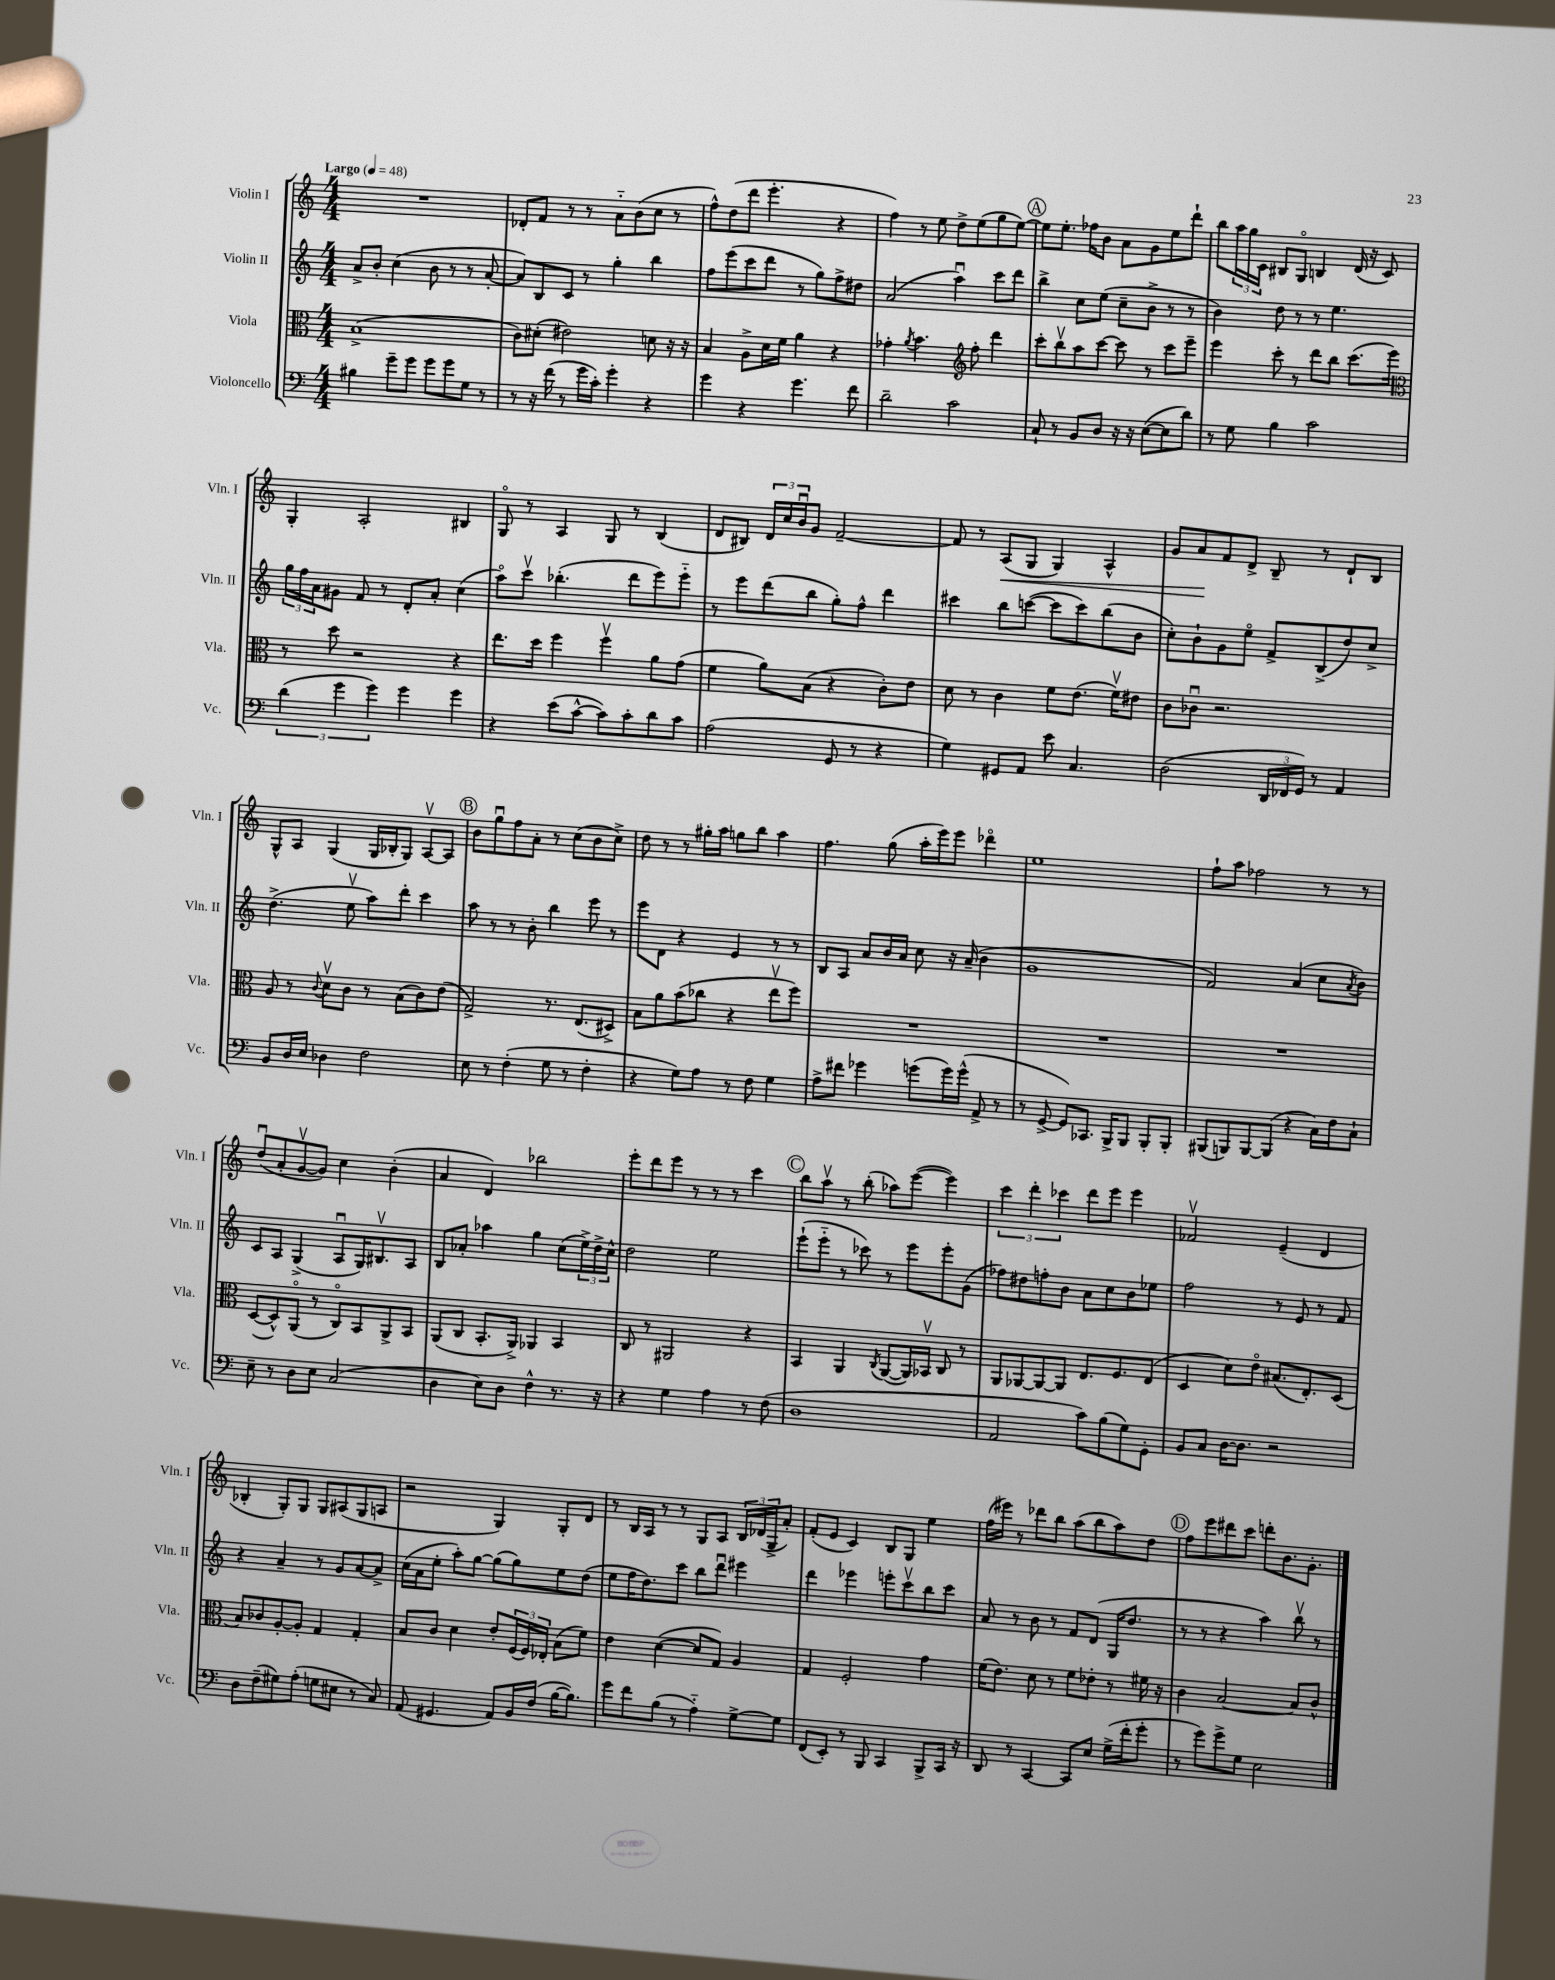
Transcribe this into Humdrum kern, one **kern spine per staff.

**kern	**kern	**kern	**kern
*staff4	*staff3	*staff2	*staff1
*clefF4	*clefC3	*clefG2	*clefG2
*k[]	*k[]	*k[]	*k[]
*M4/4	*M4/4	*M4/4	*M4/4
*MM48	*MM48	*MM48	*MM48
4B#	(1B^	8a^	1r
.	.	8b'	.
8g~	.	(4cc	.
8g	.	.	.
8g	.	8b	.
8g	.	8r	.
8G	.	8r	.
8r	.	[8a'	.
=	=	=	=
8r	8c)	8a])	8d-'
16r	(8d#'	8B	8f
(16f	.	.	.
8r	2e#)	8c	8r
16g	.	8r	8r
16c')	.	.	.
4g'	.	4gg'	8a'~
.	.	.	(8b
4r	8d	4bb	8cc
.	16r	.	8r
.	16r	.	.
=	=	=	=
4g	4B	8ff	8ff^^)
.	.	(8eee	(8dd
4r	8A^	8ccc	8ddd
.	16d	8ddd	4.eee'
.	16f	.	.
4.g	4a	8r	.
.	.	8gg)	.
.	4r	8ff^	4r
8f	.	8dd#	.
=	=	=	=
2d~	4g-'	(2a	4ff)
.	8qa	.	.
.	4.b	.	8r
.	.	.	8ee
2c	.	4aau)	8dd^
*	*clefG2	*	*
.	8ff'	.	(8ee
.	4ddd	8ccc	8gg
.	.	8ddd	[8ee)
=	=	=	=
8C`	8ccc'	4bb^	8ee]
8r	8bbv	.	8.ee'
8BB	8aa	8cc	.
.	.	.	16ff-
8D	[8ccc	(8ee	8b
16r	8ccc]	8cc~	8a
16r	.	.	.
([8E	8r	8b^	8g
8E]	8ccc	8r	8ee
8d)	8eee~	8r	8ddd`
=	=	=	=
8r	4eee	4b)	8bb
8G	.	.	24aa
.	.	.	24gg
.	.	.	24c
4B	8ccc'	8dd	8B#
.	8r	8r	8Go
2c	8ddd	8r	4B
.	8bb	4.ee	.
.	(8.ccc	.	(16d
.	.	.	16r
.	.	.	8c)
.	16eee)	.	.
=	=	=	=
*	*clefC3	*	*
(6d	8r	24gg	4G'
.	.	24ff	.
.	.	24a	.
.	8dd	8g#	.
6g	.	.	.
.	2r	8f	2A'
6g)	.	.	.
.	.	8r	.
4g	.	8d'	.
.	.	8a'	.
4g	4r	(4cc	4B#
=	=	=	=
4r	8.ee	8aao)	8Go
.	.	8cccv	8r
.	16dd	.	.
(8e	4ff	(4.bb-'	4A
[8c^^	.	.	.
8c])	4ffv	.	8G
8c'	.	8ddd	8r
8d	8a	8eee)	(4B
8c	(8g	8eee'~	.
=	=	=	=
(2A	4f	8r	8d
.	.	8eee	8B#)
.	8a)	(8ddd	24d
.	.	.	24cc
.	.	.	24bu
.	(8B	8bb	8g
8GG	4r	8gg')	[2f~
8r	.	8ff^^	.
4r	8c')	4ddd	.
.	8e	.	.
=	=	=	=
4G)	8d	4ccc#	8f]
.	8r	.	8r
8GG#	4c	8bb	(8A
8AA	.	([8ccc	8G
8e	8f	8ccc]	4G)
4.C	(8.e	8ccc)	.
.	.	(8bb	4A^^
.	16fv)	.	.
.	8e#	8b	.
=	=	=	=
(2D	8c	8cc')	8g
.	8c-u	8b`	8a
.	2.r	8g	8f
.	.	8eeo	8d^
24DD	.	8f^	8B~
24FF-	.	.	.
24GG)	.	.	.
8r	.	(8B^	8r
4AA	.	8dd)	8d`
.	.	8cc^	8B
=	=	=	=
8BB	8A	(4.dd^	8G^^
16D	8r	.	8A
16E	.	.	.
.	8qqc	.	.
4D-	8dv	.	(4G
.	8c	8eev	.
2F	8r	8aa)	16G
.	.	.	16B-'
.	(8B	8ddd'	8G)
.	8c)	4ccc	[8Av
.	(8e	.	8A]
=	=	=	=
8E	2G^)	8aa	8b
8r	.	8r	8ggu
(4F'	.	8r	8ff
.	.	8b'	8a'
8G	8.r	4bb	8r
8r	.	.	(8cc
.	(8.E	.	.
4F'	.	8eee	8b
.	8D#^)	8r	8cc^)
=	=	=	=
4r	8B	8eee	8dd
.	8a	8d	8r
8G)	(8b	4r	8r
8A	8cc-	.	16gg#'
.	.	.	16aa
8r	4r	4e	8gg
8F	.	.	8bb
4G	8eev	8r	4aa
.	8ff)	8r	.
=	=	=	=
8A^	1r	8B	4.ff
8f#	.	8A	.
4g-	.	8a	.
.	.	16b	(8gg
.	.	16a	.
(8g	.	8cc	16aa'
.	.	.	16eee)
16g)	.	16r	8eee
(16g^^	.	(16a~	.
8AA^	.	4b	4ddd-o
8r	.	.	.
=	=	=	=
8r	1r	1g	1ee
[8GG^	.	.	.
8GG])	.	.	.
8.CC-	.	.	.
16BBB^	.	.	.
8BBB	.	.	.
8BBB'	.	.	.
8BBB'	.	.	.
=	=	=	=
(8BBB#	1r	2f)	8ff`
8BBB)	.	.	8aa
[8BBB	.	.	2ff-
(8BBB]	.	.	.
4r	.	(4a	.
16C)	.	8cc	8r
16F	.	.	.
.	.	8qa	.
8C`	.	8b)	8r
=	=	=	=
8E~	([8D	8c	(8ddu
8r	8D^^])	8A	8a'
8D	(8AAo	(4G^	[8gv
8E	8r	.	8g])
(2C	8Co)	8Au	4cc
.	8BB	16G)	.
.	.	8.B#v	.
.	8AA^	.	(4b'
.	8BB	8A	.
=	=	=	=
4D	(8AA	8B	4a
.	8C	8a-'	.
8E)	8.BB'	4aa-	4d)
8D	.	.	.
.	16AA^)	.	.
4F^^	4AA-	4gg	2bb-
8.r	4BB	(8cc	.
.	.	24ee^)	.
.	.	24dd^	.
16r	.	.	.
.	.	24cc^^	.
=	=	=	=
4r	8C	2dd	8eee'
.	8r	.	8ddd
4G	2AA#	.	8eee
.	.	.	8r
4A	.	2ee	8r
.	.	.	8r
8r	4r	.	4ccc
(8F	.	.	.
=	=	=	=
1D	4BB	(8eee`	8bb
.	.	8eee'~	8aav
.	4AA	8r	8r
.	.	8ccc-)	(8bb'
.	8qC	.	.
.	([8AA	8r	8aa-)
.	16AA])	8eee	([8eee
.	16BB-v	.	.
.	8C	8eee'	4eee])
.	8r	(8g	.
=	=	=	=
2AA	8AA	8ff-)	6ccc
.	[8AA-	8dd#	.
.	.	.	6ddd'
.	8AA-_	8ff'	.
.	.	.	6ccc-
.	8AA-]	8b	.
8c)	8.E	8a	8ddd
(8B	.	8cc	8eee
.	8.F	.	.
8G)	.	8b	4eee
8GG'	(8E	8ee-	.
=	=	=	=
8BB	4D	2ff	2f-v
8C	.	.	.
[16D	8d)	.	.
8.D]	.	.	.
.	8eo	.	.
2r	(8.B#	8r	(4e~
.	.	8e	.
.	8.E')	.	.
.	.	8r	4d
.	(8D	8f	.
=	=	=	=
8D	8B)	4r	4B-'
(8F~	8c-	.	.
8G#)	[8A'	4a~	8G')
(8A'	8A']	.	8G
8G	4G	8r	8G
8E#	.	8g	(8A#
8r	4G'	[8a	8G
8C)	.	8a^]	8A
=	=	=	=
(8AA	8B	(16cc	2r
.	.	16a	.
4.GG#	8c	8ee'	.
.	4d	8aa')	.
.	.	[8gg	.
8AA)	8e'	(8gg]	4G)
16BB	(24F	8gg)	.
.	24F)	.	.
(16F	.	.	.
.	24E-'	.	.
[16B	(8B	8ee	8G'
8.B])	.	.	.
.	8f)	(8dd	8d
=	=	=	=
8g	4e	8ee	8r
8f	.	16ff	16B
.	.	8.dd)	16A
(8B	([4d	.	8r
8r	.	8ccc	8r
4A'~)	8d]	8bb	8G
.	8G)	8dddu	8A
[8G^	4A	4eee#	24B
.	.	.	(24d-
.	.	.	24G^
8G]	.	.	8a')
=	=	=	=
(8FF	4G	4ddd	(8f'
8EE')	.	.	8e
8r	2F'	4eee-	4c)
8BBB	.	.	.
4CC	.	8eee'	8B
.	.	8cccv	8G
8BBB^	4g	8bb	4ee
16CC	.	8ccc	.
16r	.	.	.
=	=	=	=
8DD	(16f	8a	(16ff
.	8.e)	.	16eee#)
8r	.	8r	8r
[4CC	8d	8b	8ddd-
.	8r	8r	8bb
8CC]	8f	8f	(8aa
8E	8e-'	(8d	8bb
(16G^	8r	16G	8aa)
16f'	.	8.dd	.
8g'	16f#	.	8dd
.	16r	.	.
=	=	=	=
8r	4c	8r	8ff
8g)	.	8r	8eee
8g^	[2B	4r	8ddd#
8G	.	.	8ccc
2E	.	4aa)	8ddd'
.	.	.	8.b
.	8B]	8bbv	.
.	.	.	8.g'
.	8c^^	8r	.
==	==	==	==
*-	*-	*-	*-
